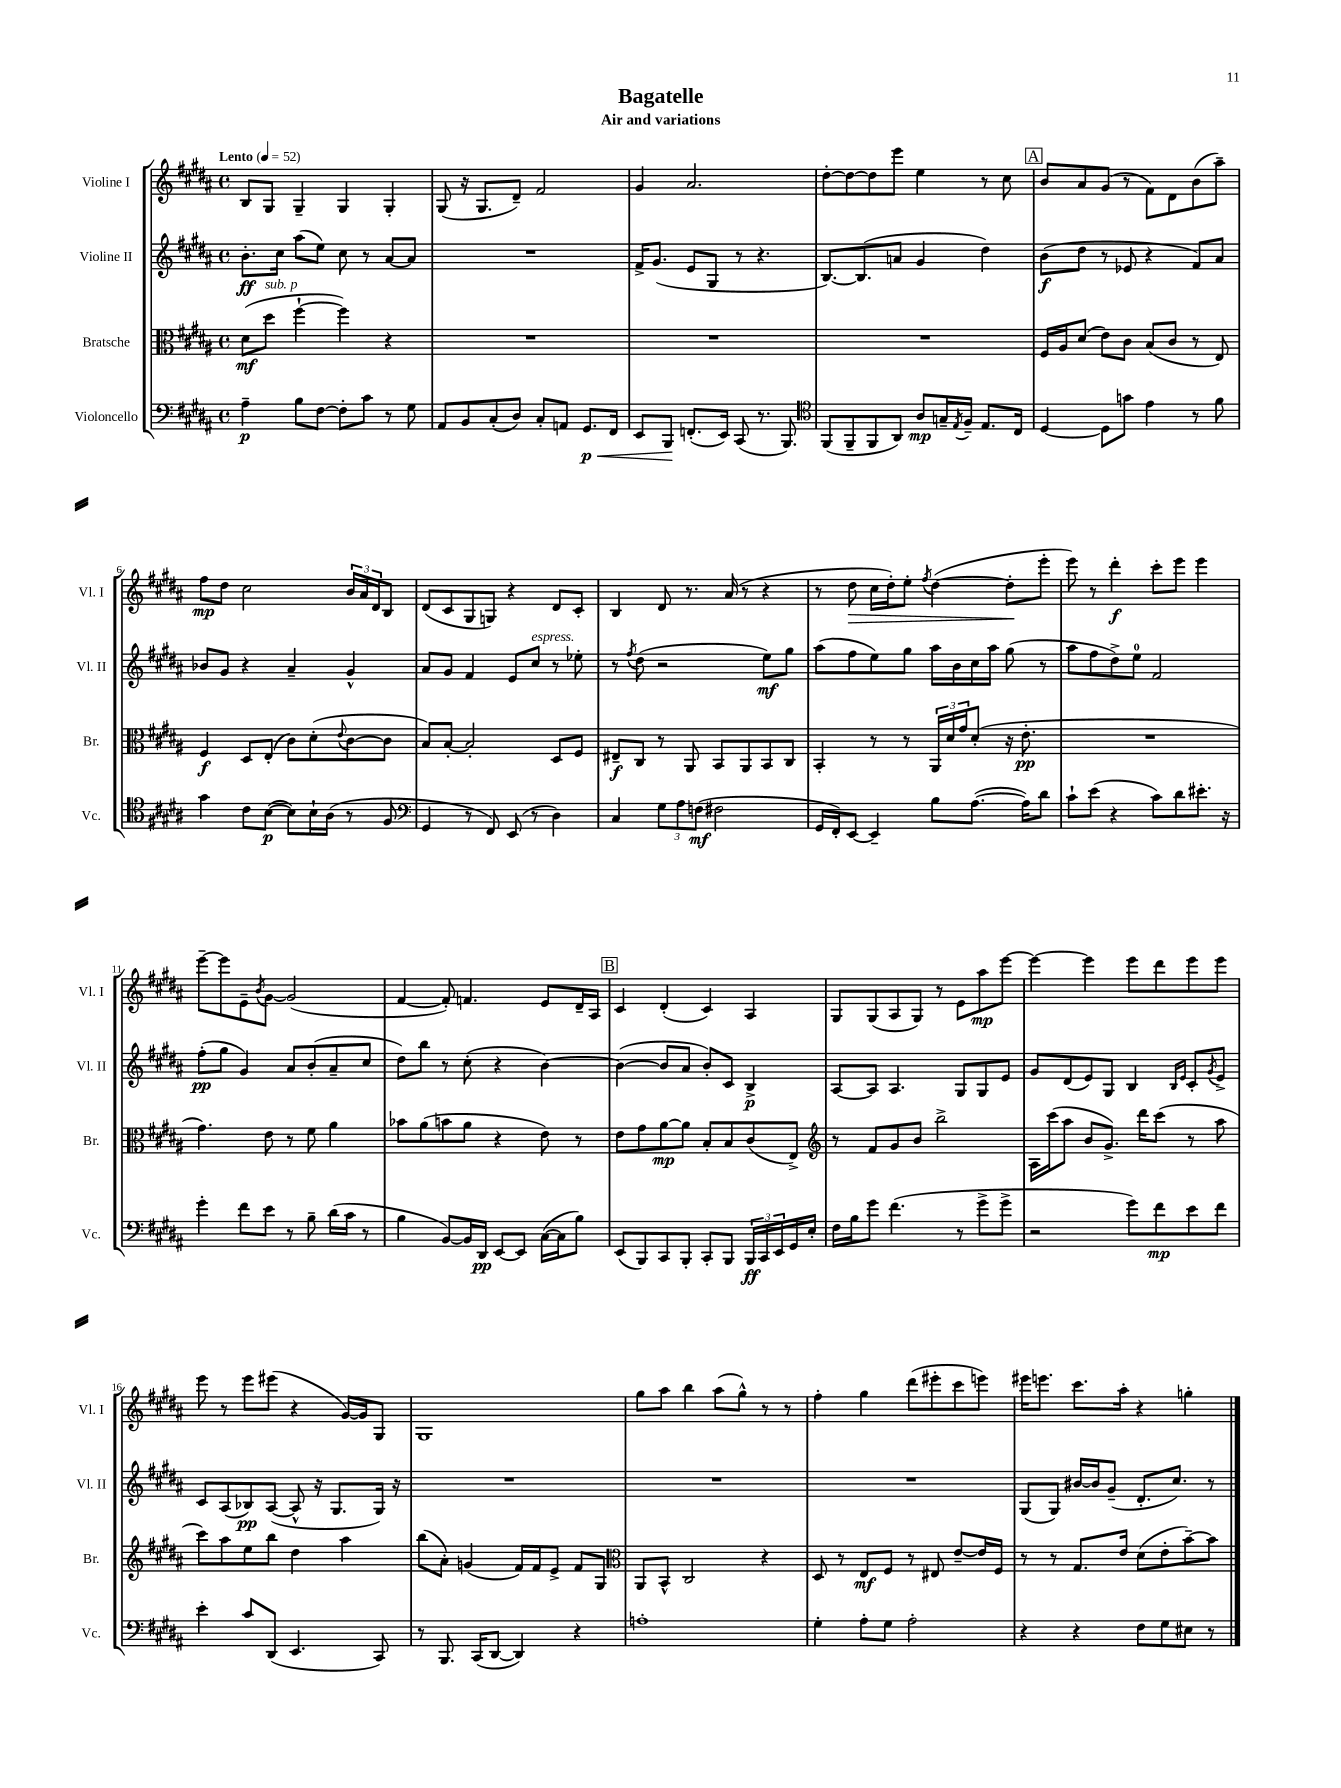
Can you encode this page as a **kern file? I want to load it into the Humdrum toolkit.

**kern	**kern	**kern	**kern
*staff4	*staff3	*staff2	*staff1
*clefF4	*clefC3	*clefG2	*clefG2
*k[f#c#g#d#a#]	*k[f#c#g#d#a#]	*k[f#c#g#d#a#]	*k[f#c#g#d#a#]
*M4/4	*M4/4	*M4/4	*M4/4
*met(c)	*met(c)	*met(c)	*met(c)
*MM52	*MM52	*MM52	*MM52
4A#~	(8d#	8.b'	8B
.	8dd#	.	8G#
.	.	16cc#	.
8B	[4ff#`	(8aa#	4G#~
[8F#	.	8ee)	.
8F#']	4ff#])	8cc#	4G#
8c#	.	8r	.
8r	4r	[8a#	4G#'
8G#	.	8a#]	.
=	=	=	=
8AA#	1r	1r	(8G#
8BB	.	.	16r
.	.	.	8.G#
(8C#'	.	.	.
8D#)	.	.	8d#~)
8C#'	.	.	2f#
8AA	.	.	.
8.GG#	.	.	.
16FF#	.	.	.
=	=	=	=
8EE	1r	16f#^	4g#
.	.	(8.g#	.
8BBB	.	.	.
(8.FF'	.	8e	2.a#
.	.	8G#	.
16EE)	.	.	.
(8CC#	.	8r	.
8.r	.	4.r	.
8.BBB)	.	.	.
=	=	=	=
*clefC4	*	*	*
(8FF#	1r	[8.B)	[8dd#'
8FF#~	.	.	8dd#_
.	.	(8.B]	.
8FF#	.	.	8dd#]
8AA#)	.	8a	8eee
8A#	.	4g#	4ee
16G~	.	.	.
8qE	.	.	.
16F#~	.	.	.
8.E	.	4dd#)	8r
.	.	.	8cc#
16C#	.	.	.
=	=	=	=
[4D#	16F#	(8b	8b
.	16A#	.	.
.	(8d#	8dd#	8a#
8D#]	8e)	8r	(8g#
8g	8c#	8e-	8r
4e	(8B	4r	8f#)
.	8c#	.	8d#
8r	8r	8f#)	(8b
8f#	8E)	8a#	8aa#~)
=	=	=	=
4g#	4F#	8b-	8ff#
.	.	8g#	8dd#
8c#	8D#	4r	2cc#
([8B	(8E'	.	.
8B])	8c#)	4a#~	.
16B`	(8d#'	.	.
(16A#	.	.	.
.	8qqe	.	.
8r	[8c#	4g#^^	24b
.	.	.	24a#
.	.	.	24d#
8F#	8c#]	.	8B
=	=	=	=
*clefF4	*	*	*
4GG#	8B)	8a#	(8d#
.	[8B'	8g#	8c#
8r	2B']	4f#	8G#
8FF#)	.	.	8G)
(8EE	.	8e	4r
8r	.	8cc#	.
4D#)	8D#	8r	8d#
.	8F#	8ee-'	8c#'
=	=	=	=
4C#	8E#~	8r	4B
.	.	8qff#	.
.	8C#	(8dd#	.
12G#	8r	2r	8d#
12A#	.	.	.
.	8AA#	.	8.r
(12F	.	.	.
2F#	8BB	.	.
.	.	.	(16a#
.	8AA#	.	8r
.	8BB	8ee)	4r
.	8C#	8gg#	.
=	=	=	=
16GG#	4BB'	(8aa#	8r
16FF#')	.	.	.
[8EE	.	8ff#	8dd#
4EE~]	8r	8ee)	16cc#
.	.	.	16dd#')
.	8r	8gg#	8ee'
.	.	.	8qff#
8B	24AA#	16aa#	([4dd#
.	24d#	.	.
.	.	16b	.
.	24g#	.	.
([8.A#	(8d#'	16cc#	.
.	.	16aa#	.
.	16r	(8gg#	8dd#']
16A#])	8.e'	.	.
8d#	.	8r	8eee'
=	=	=	=
8c#`	1r	8aa#	8eee)
(8e	.	8ff#	8r
4r	.	8dd#^)	4ddd#'
.	.	8ee	.
8c#)	.	2f#	8ccc#'
8d#	.	.	8eee
8.e#'	.	.	4eee
16r	.	.	.
=	=	=	=
4g#'	4.g#)	(8ff#'	[8eee~
.	.	8gg#	8eee]
8f#	.	4g#)	8e~
.	.	.	8qb
8e	8e	.	[8g#
8r	8r	8a#	(2g#]
8B~	8f#	(8b'	.
(16d#	4a#	8a#~	.
16c#	.	.	.
8r	.	8cc#	.
=	=	=	=
4B	8b-	8dd#)	[4f#
.	(8a#	8bb	.
[8BB)	8b	8r	8f#'])
16BB]	8a#	(8cc#'	4.f
16DD#	.	.	.
[8EE	4r	4r	.
8EE]	.	.	.
([16C#	8e)	[4b)	8e
16C#]	.	.	.
8B)	8r	.	16d#~
.	.	.	16A#
=	=	=	=
(8EE	8e	(4b_	4c#
8BBB)	8g#	.	.
8CC#	[8a#	8b]	(4d#'
8BBB'	8a#]	8a#	.
8CC#'	8B'	8b')	4c#)
8BBB	8B	8c#	.
24BBB	(8c#	4B^	4A#
24CC#	.	.	.
24EE	.	.	.
16GG#	8E^)	.	.
16E'	.	.	.
=	=	=	=
*	*clefG2	*	*
16F#	8r	[8A#	8G#
16B	.	.	.
8g#	8f#	8A#]	(8G#
(4.f#	8g#	4.A#	8A#
.	8b	.	8G#)
.	2bb^	.	8r
8r	.	8G#	8e
8g#^	.	8G#	8aa#
8g#^	.	8e	[8eee
=	=	=	=
2r	16A#	8g#	4eee_
.	(16ccc#	.	.
.	8aa#	(8d#	.
.	8b	8e)	4eee]
.	8.g#^)	8G#	.
8g#)	.	4B	8eee
.	16ddd#	.	.
8f#	(8ccc#	.	8ddd#
.	.	16qqB	.
.	.	16qqe	.
8e	8r	8c#'	8eee
.	.	8qg#	.
8f#	8aa#	8e^	8eee
=	=	=	=
4e'	8ccc#)	8c#	8eee
.	8aa#	(8A#	8r
8c#	8ee	8B-)	8eee
(8DD#	8bb	([8A#	(8eee#
4.EE	4dd#	8A#^^]	4r
.	.	16r	.
.	.	8.G#	.
.	4aa#	.	[16g#)
.	.	.	16g#]
8CC#)	.	16G#)	8G#
.	.	16r	.
=	=	=	=
8r	(8bb	1r	1G#
8.BBB	8a#')	.	.
.	(4g	.	.
(16CC#	.	.	.
[8DD#	.	.	.
4DD#])	16f#)	.	.
.	16f#	.	.
.	8e^	.	.
4r	8f#	.	.
.	8G#	.	.
=	=	=	=
*	*clefC3	*	*
1A'	8AA#	1r	8gg#
.	8BB^^	.	8aa#
.	2C#	.	4bb
.	.	.	(8aa#
.	.	.	8gg#^^)
.	4r	.	8r
.	.	.	8r
=	=	=	=
4G#'	8D#	1r	4ff#'
.	8r	.	.
8A#'	8E	.	4gg#
8G#	8F#	.	.
2A#'	8r	.	(8ddd#
.	8E#	.	8eee#'
.	[8e~	.	8ccc#
.	16e]	.	8eee)
.	16F#	.	.
=	=	=	=
4r	8r	(8G#	16eee#
.	.	.	8.eee
.	8r	8G#)	.
4r	8.G#	[16b#	8.ccc#
.	.	16b#]	.
.	.	(8g#~	.
.	16e	.	16aa#'
8F#	(8d#	8.d#'	4r
8G#	8e'	.	.
.	.	8.cc#)	.
8E#	[8b~)	.	4gg'
8r	8b]	8r	.
==	==	==	==
*-	*-	*-	*-
